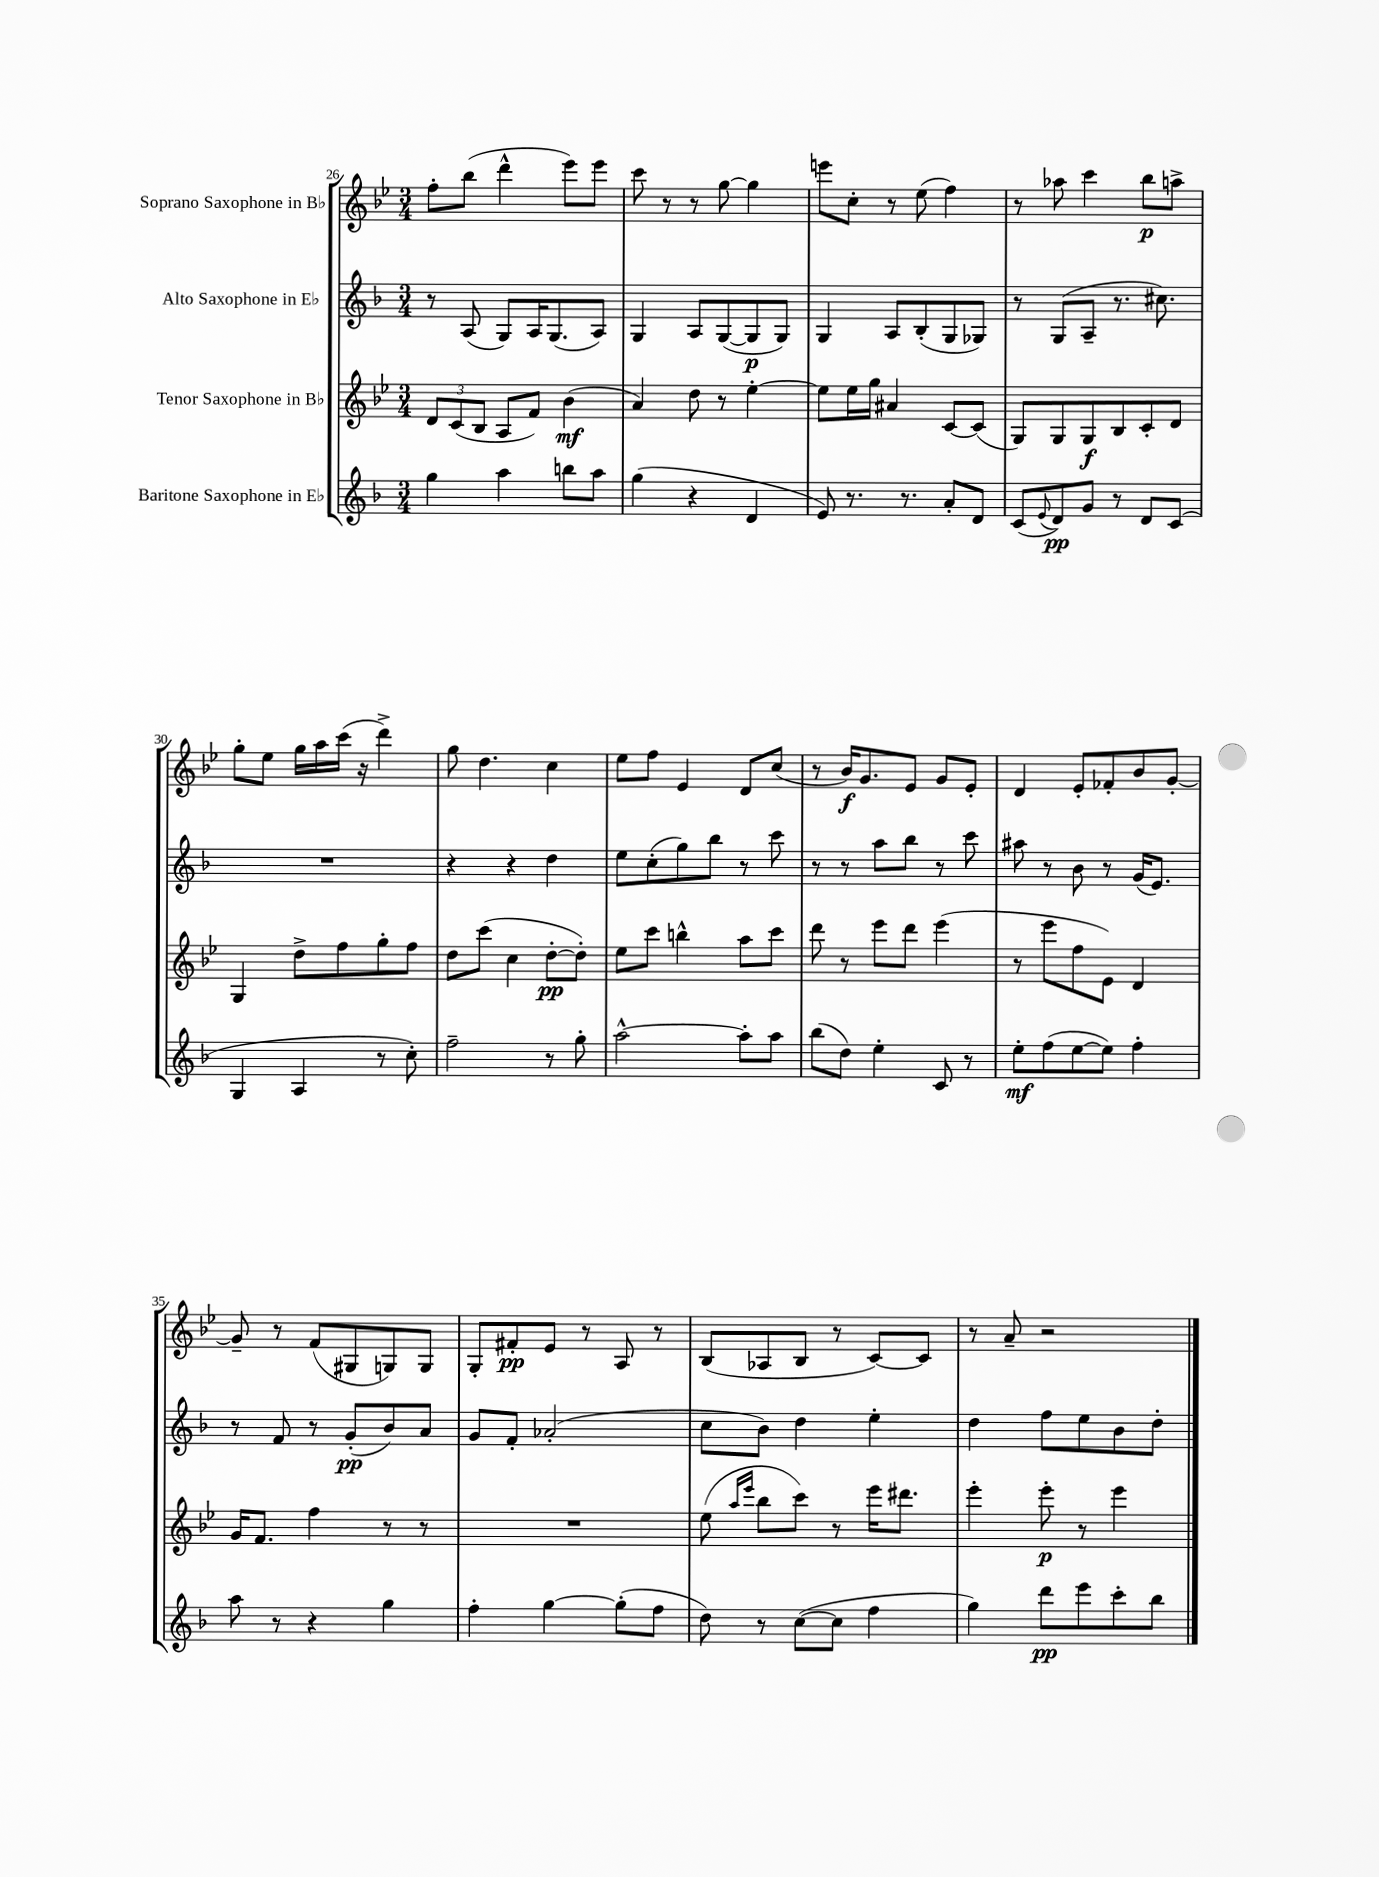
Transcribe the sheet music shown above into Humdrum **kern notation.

**kern	**kern	**kern	**kern
*staff4	*staff3	*staff2	*staff1
*clefG2	*clefG2	*clefG2	*clefG2
*k[b-]	*k[b-e-]	*k[b-]	*k[b-e-]
*M3/4	*M3/4	*M3/4	*M3/4
4gg\	12d/L	8r	8ff'\L
.	(12c/	.	.
.	.	(8A/	(8bb-\J
.	12B-/J	.	.
4aa\	8A/L	8G/L)	4ddd^^\
.	8f/J)	16A/K	.
.	.	(8.G/	.
8bb\L	(4b-\	.	8eee-\L)
8aa\J	.	8A/J)	8eee-\J
=	=	=	=
(4gg\	4a/)	4G/	8ccc\
.	.	.	8r
4r	8dd\	8A/L	8r
.	8r	([8G/	[8gg\
4d/	[4ee-'\	8G/]	4gg\]
.	.	8G/J)	.
=	=	=	=
8e/)	8ee-\]L	4G/	8eee\L
8.r	16ee-\L	.	8cc'\J
.	16gg\JJ	.	.
.	4a#/	8A/L	8r
8.r	.	.	.
.	.	(8B-'/	(8ee-\
8a'/L	[8c/L	8G/	4ff\)
8d/J	(8c/]J	8G-/J)	.
=	=	=	=
(8c/L	8G/L)	8r	8r
8qqe/	.	.	.
8d/)	8G/	(8G/L	8aa-\
8g/J	8G/	8A~/J	4ccc\
8r	8B-/	8.r	.
8d/L	8c'/	.	8bb-\L
.	.	8.cc#\)	.
(8c/J	8d/J	.	8aa^\J
=	=	=	=
4G/	4G/	2.r	8gg'\L
.	.	.	8ee-\J
4A/	8dd^\L	.	16gg\LL
.	.	.	16aa\
.	8ff\	.	(16ccc\JJ
.	.	.	16r
8r	8gg'\	.	4ddd^\)
8cc'\)	8ff\J	.	.
=	=	=	=
2ff~\	8dd\L	4r	8gg\
.	(8ccc\J	.	4.dd\
.	4cc\	4r	.
8r	[8dd'\L	4dd\	4cc\
8gg'\	8dd'\]J)	.	.
=	=	=	=
[2aa^^\	8ee-\L	8ee\L	8ee-\L
.	8ccc\J	(8cc'\	8ff\J
.	4bb^^\	8gg\)	4e-/
.	.	8bb-\J	.
8aa'\]L	8aa\L	8r	8d/L
8aa\J	8ccc\J	8ccc\	(8cc/J
=	=	=	=
(8bb-\L	8ddd\	8r	8r
8dd\J)	8r	8r	16b-/LK)
.	.	.	8.g/
4ee'\	8eee-\L	8aa\L	.
.	8ddd\J	8bb-\J	8e-/J
8c/	(4eee-\	8r	8g/L
8r	.	8ccc\	8e-'/J
=	=	=	=
8ee'\L	8r	8aa#\	4d/
(8ff\	8eee-\L	8r	.
[8ee\	8ff\	8b-\	8e-'/L
8ee\]J)	8e-\J)	8r	8f-'/
4ff'\	4d/	(16g/LK	8b-/
.	.	8.e/J)	.
.	.	.	[8g'/J
=	=	=	=
8aa\	16g/LK	8r	8g~/]
.	8.f/J	.	.
8r	.	8f/	8r
4r	4ff\	8r	(8f/L
.	.	(8g'/L	8G#/
4gg\	8r	8b-/)	8G/)
.	8r	8a/J	8G/J
=	=	=	=
4ff'\	2.r	8g/L	8G'/L
.	.	8f'/J	8f#'/
[4gg\	.	(2a-'/	8e-/J
.	.	.	8r
(8gg'\]L	.	.	8A/
8ff\J	.	.	8r
=	=	=	=
8dd\)	(8ee-\	8cc\L	(8B-/L
.	16qqaa/LL	.	.
.	16qqeee-/JJ	.	.
8r	8bb-\L	8b-\J)	8A-/
([8cc\L	8ccc\J)	4dd\	8B-/J
8cc\]J	8r	.	8r
4ff\	16eee-\LK	4ee'\	[8c/L)
.	8.ddd#\J	.	.
.	.	.	8c/]J
=	=	=	=
4gg\)	4eee-'\	4dd\	8r
.	.	.	8a~/
8ddd\L	8eee-'\	8ff\L	2r
8eee\	8r	8ee\	.
8ccc'\	4eee-\	8b-\	.
8bb-\J	.	8dd'\J	.
==	==	==	==
*-	*-	*-	*-
